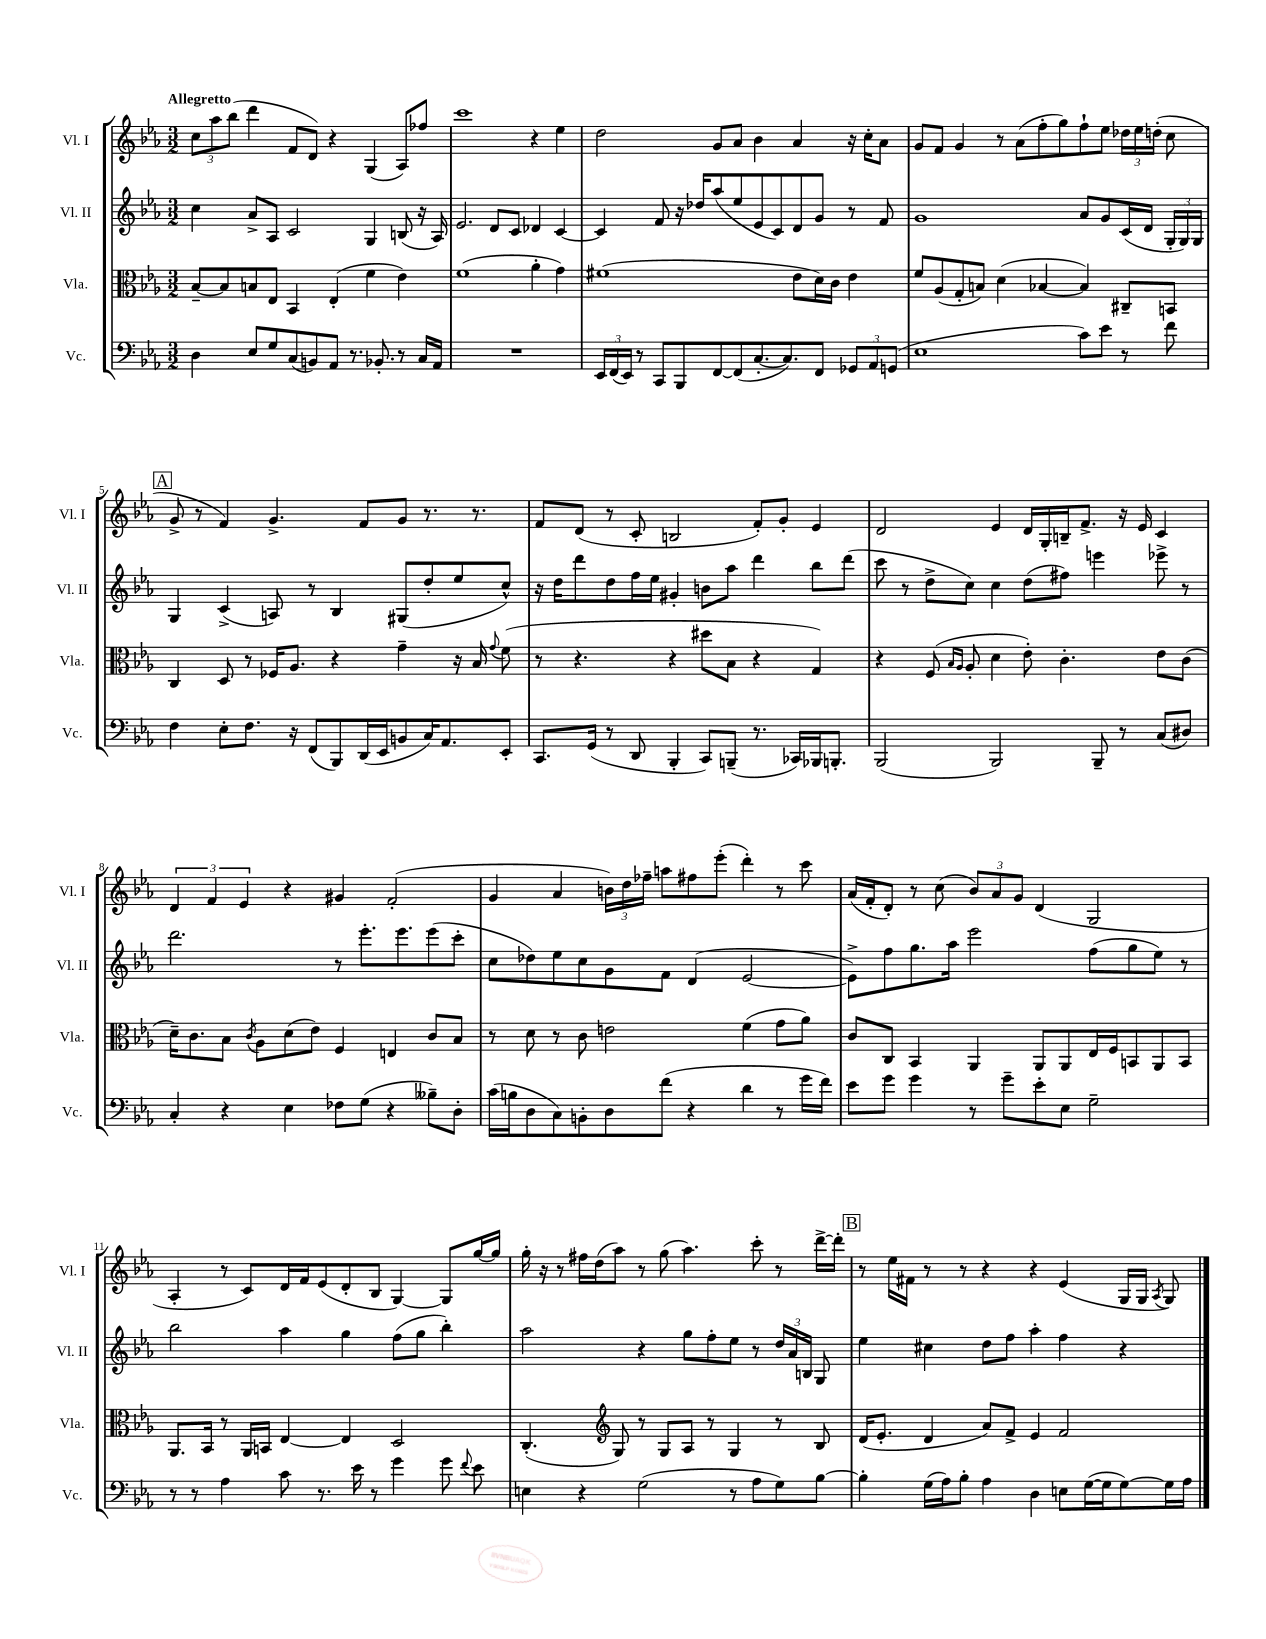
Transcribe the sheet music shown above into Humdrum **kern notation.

**kern	**kern	**kern	**kern
*part4	*part3	*part2	*part1
*staff4	*staff3	*staff2	*staff1
*I"Vc.	*I"Vla.	*I"Vl. II	*I"Vl. I
*I'Vc.	*I'Vla.	*I'Vl. II	*I'Vl. I
*clefF4	*clefC3	*clefG2	*clefG2
*k[b-e-a-]	*k[b-e-a-]	*k[b-e-a-]	*k[b-e-a-]
*M3/2	*M3/2	*M3/2	*M3/2
=1	=1	=1	=1
!	!	!	!LO:TX:a:B:t=Allegretto
4D\	[8B-~/L	4cc\	12cc\L
.	.	.	12aa-\
.	8B-/]	.	.
.	.	.	(12bb-\J
8E-/L	8Bn/	8a-^/L	4ddd\
8G/	8E-/J	8A-/J	.
(8C/	4BB-/	2c/	8f/L
8BBn/)	.	.	8d/J)
8AA-/J	(4E-'/	.	4r
8.r	.	.	.
.	4f\	4G/	(4G/
8.BB-X'/	.	.	.
8r	4e-\)	(8Bn/	8A-/L)
16C/LL	.	16r	8ff-X/J
16AA-/JJ	.	16A-/)	.
=2	=2	=2	=2
1.r	(1f	2.e-/	1ccc
.	.	8d/L	.
.	.	8c/J	.
.	4a-'\	4d-X/	4r
.	4g\)	[4c/	4ee-\
=3	=3	=3	=3
24EE-/LL	(1f#X	4c/]	2dd\
(24FF/	.	.	.
24EE-/JJ)	.	.	.
8r	.	.	.
8CC/L	.	8f/	.
8BBB-/	.	16r	.
.	.	16dd-X/KL	.
[8FF/	.	(8aa-/	8g/L
(8FF/]	.	8ee-/	8a-/J
[8.C'/	.	8e-/	4b-\
.	.	8c/)	.
8.C/])	.	.	.
.	8e-\L	8d/	4a-/
8FF/J	16d\L)	8g/J	.
.	16c\JJ	.	.
12GG-X/L	4e-\	8r	16r
.	.	.	16cc'\KL
12AA-/	.	.	.
.	.	8f/	8a-\J
(12GGn/J	.	.	.
=4	=4	=4	=4
1E-	8f/L	1g	8g/L
.	(8A-/	.	8f/J
.	8G'/	.	4g/
.	8Bn/J)	.	.
.	(4d\	.	8r
.	.	.	(8a-\L
.	[4B-X/	.	8ff'\
.	.	.	8gg\)
8c\L)	4B-/])	8a-/L	8ff`\
8e-\J	.	8g/	8ee-\J
8r	8C#X~/L	(16c/L	24dd-X\LL
.	.	.	24ee-\
.	.	16d/JJ	.
.	.	.	(24ddn'\JJ
8f\	8BBn/J	24G'/LL	8cc\
.	.	24G/)	.
.	.	24G/JJ	.
!!LO:LB:g=z
!!LO:REH:place=s1:t=A
=5	=5	=5	=5
4F\	4C/	4G/	8g^/
.	.	.	8r
8E-'\L	8D/	(4c^/	4f/)
8.F\J	8r	.	.
.	16F-X/KL	8An/)	4.g^/
16r	8.A-/J	.	.
(8FF/L	.	8r	.
8BBB-/)	4r	4B-/	.
(16DD/L	.	.	8f/L
16EE-/J	.	.	.
8BBn/	4g~\	(8G#X/L	8g/J
16C/K)	.	8dd'/	8.r
8.AA-/	.	.	.
.	16r	8ee-/	.
.	16B-/	.	8.r
.	8qqg/	.	.
8EE-'/J	(8f\	8cc^^/J)	.
=6	=6	=6	=6
8.CC/L	8r	16r	8f/L
.	.	16dd\KL	.
.	4.r	8ddd\	(8d/J
(16GG/Jk	.	.	.
8r	.	8dd\	8r
8DD/	.	16ff\L	8c'/
.	.	16ee-\JJ	.
4BBB-'/	4r	4g#X'/	2Bn/
8CC/L)	8dd#X\L	8bn\L	.
(8BBBn~/J	8B-\J	8aa-\J	.
8.r	4r	4ddd\	8f'/L)
.	.	.	8g'/J
16CC-X/LL)	.	.	.
16BBB-X/J	4G/)	8bb-\L	4e-/
8.BBBn'/J	.	.	.
.	.	(8ddd\J	.
=7	=7	=7	=7
(2BBB-/	4r	8ccc\	2d/
.	.	8r	.
.	(8F/	8dd^\L	.
.	16qqB-/LL	.	.
.	16qqA-/JJ	.	.
.	8A-'/	8cc\J)	.
2BBB-/)	4d\	4cc\	4e-/
.	8e-'\)	(8dd\L	16d/LL
.	.	.	16G'/
.	4.c'\	8ff#X\J)	16Bn~/J
.	.	.	8.f^/J
8BBB-~/	.	4eeen\	.
8r	.	.	16r
.	.	.	16e-/
(8C/L	8e-\L	8eee-X^\	4c/
8D#X/J)	(8c\J	8r	.
!!LO:LB:g=z
=8	=8	=8	=8
4C'/	16d~\KL)	2.ddd\	6d/
.	8.c\	.	.
.	.	.	6f/
4r	8B-\J	.	.
.	.	.	6e-/
.	8qc/	.	.
.	8A-\L	.	.
4E-\	(8d\	.	4r
.	8e-\J)	.	.
8F-X\L	4F/	8r	4g#X/
(8G\J	.	8.eee-'\L	.
4r	4En/	.	(2f'/
.	.	8.eee-\	.
8B--X~\L)	8c/L	(8eee-\	.
8D'\J	8B-/J	8ccc'\J	.
=9	=9	=9	=9
(16c\LL	8r	8cc\L	4g/
16Bn\J	.	.	.
8D\	8d\	8dd-X\)	.
8C\)	8r	8ee-\	4a-/
8BBn'\	8c\	8cc\	.
8D\	2en\	8g\	24bn\LL)
.	.	.	24dd\
.	.	.	24ff-X~\JJ
(8f\J	.	8f\J	8aan\L
4r	.	(4d/	8ff#X\
.	.	.	(8eee-'\J
4d\	(4f\	[2e-/	4ddd'\)
8r	8g\L	.	8r
16g\LL	8a-\J)	.	8ccc\
16f\JJ)	.	.	.
=10	=10	=10	=10
8e-\L	8c/L	8e-^\L])	(16a-/LL
.	.	.	16f'/J
8g\J	8C/J	8ff\	8d'/J)
4g\	4BB-/	8.gg\	8r
.	.	.	(8cc\
.	.	16aa-\Jk	.
8r	4AA-/	2eee-\	12b-/L)
.	.	.	12a-/
8g~\L	.	.	.
.	.	.	12g/J
8e-'\	8AA-/L	.	(4d/
8E-\J	8AA-/	.	.
2G~\	16E-/L	(8ff\L	2G/
.	16F/J	.	.
.	8BBn/	8gg\	.
.	8AA-/	8ee-\J)	.
.	8BB/J	8r	.
!!LO:LB:g=z
=11	=11	=11	=11
8r	8.AA-/L	2bb-\	4A-'/
8r	.	.	.
.	16BB-/Jk	.	.
4A-\	8r	.	8r
.	16AA-/LL	.	8c/L)
.	16BBn/JJ	.	.
8c\	[4E-/	4aa-\	16d/L
.	.	.	16f/J
8.r	.	.	(8e-/
.	4E-/]	4gg\	8d'/
16e-\	.	.	.
8r	.	.	8B-/J
4g\	2D/	(8ff\L	[4G/)
.	.	8gg\J	.
8g\	.	4bb-'\)	8G/L]
8qqf/	.	.	.
8e-\	.	.	[16gg/L
.	.	.	16gg/JJ]
=12	=12	=12	=12
4En\	(4.C'/	2aa-\	16gg'\
.	.	.	16r
.	.	.	8r
4r	.	.	16ff#X\LL
.	.	.	(16dd\J
*	*clefG2	*	*
.	8G/)	.	8aa-\J)
(2G\	8r	4r	8r
.	8G/L	.	(8gg\
.	8A-/J	8gg\L	4.aa-\)
.	8r	8ff'\	.
8r	4G/	8ee-\J	.
8A-\L	.	8r	8ccc'\
8G\)	8r	24dd/LL	8r
.	.	24a-/	.
.	.	24Bn/JJ	.
[8B-\J	8B-/	8G/	[16ddd^\LL
.	.	.	16ddd'\JJ]
!!LO:REH:place=s1:t=B
=13	=13	=13	=13
4B-'\]	(16d/KL	4ee-\	8r
.	8.e-'/J	.	.
.	.	.	16ee-\LL
.	.	.	16f#X\JJ
(16G\LL	4d/	4cc#X\	8r
16A-\J)	.	.	.
8B-'\J	.	.	8r
4A-\	8a-/L)	8dd\L	4r
.	8f^/J	8ff\J	.
4D\	4e-/	4aa-'\	4r
8En\L	2f/	4ff\	(4e-/
([16G\L	.	.	.
16G\J]	.	.	.
[8G\)	.	4r	16G/LL
.	.	.	16G/JJ
.	.	.	8qA-/
16G\L]	.	.	8G/)
16A-\JJ	.	.	.
==	==	==	==
*-	*-	*-	*-
